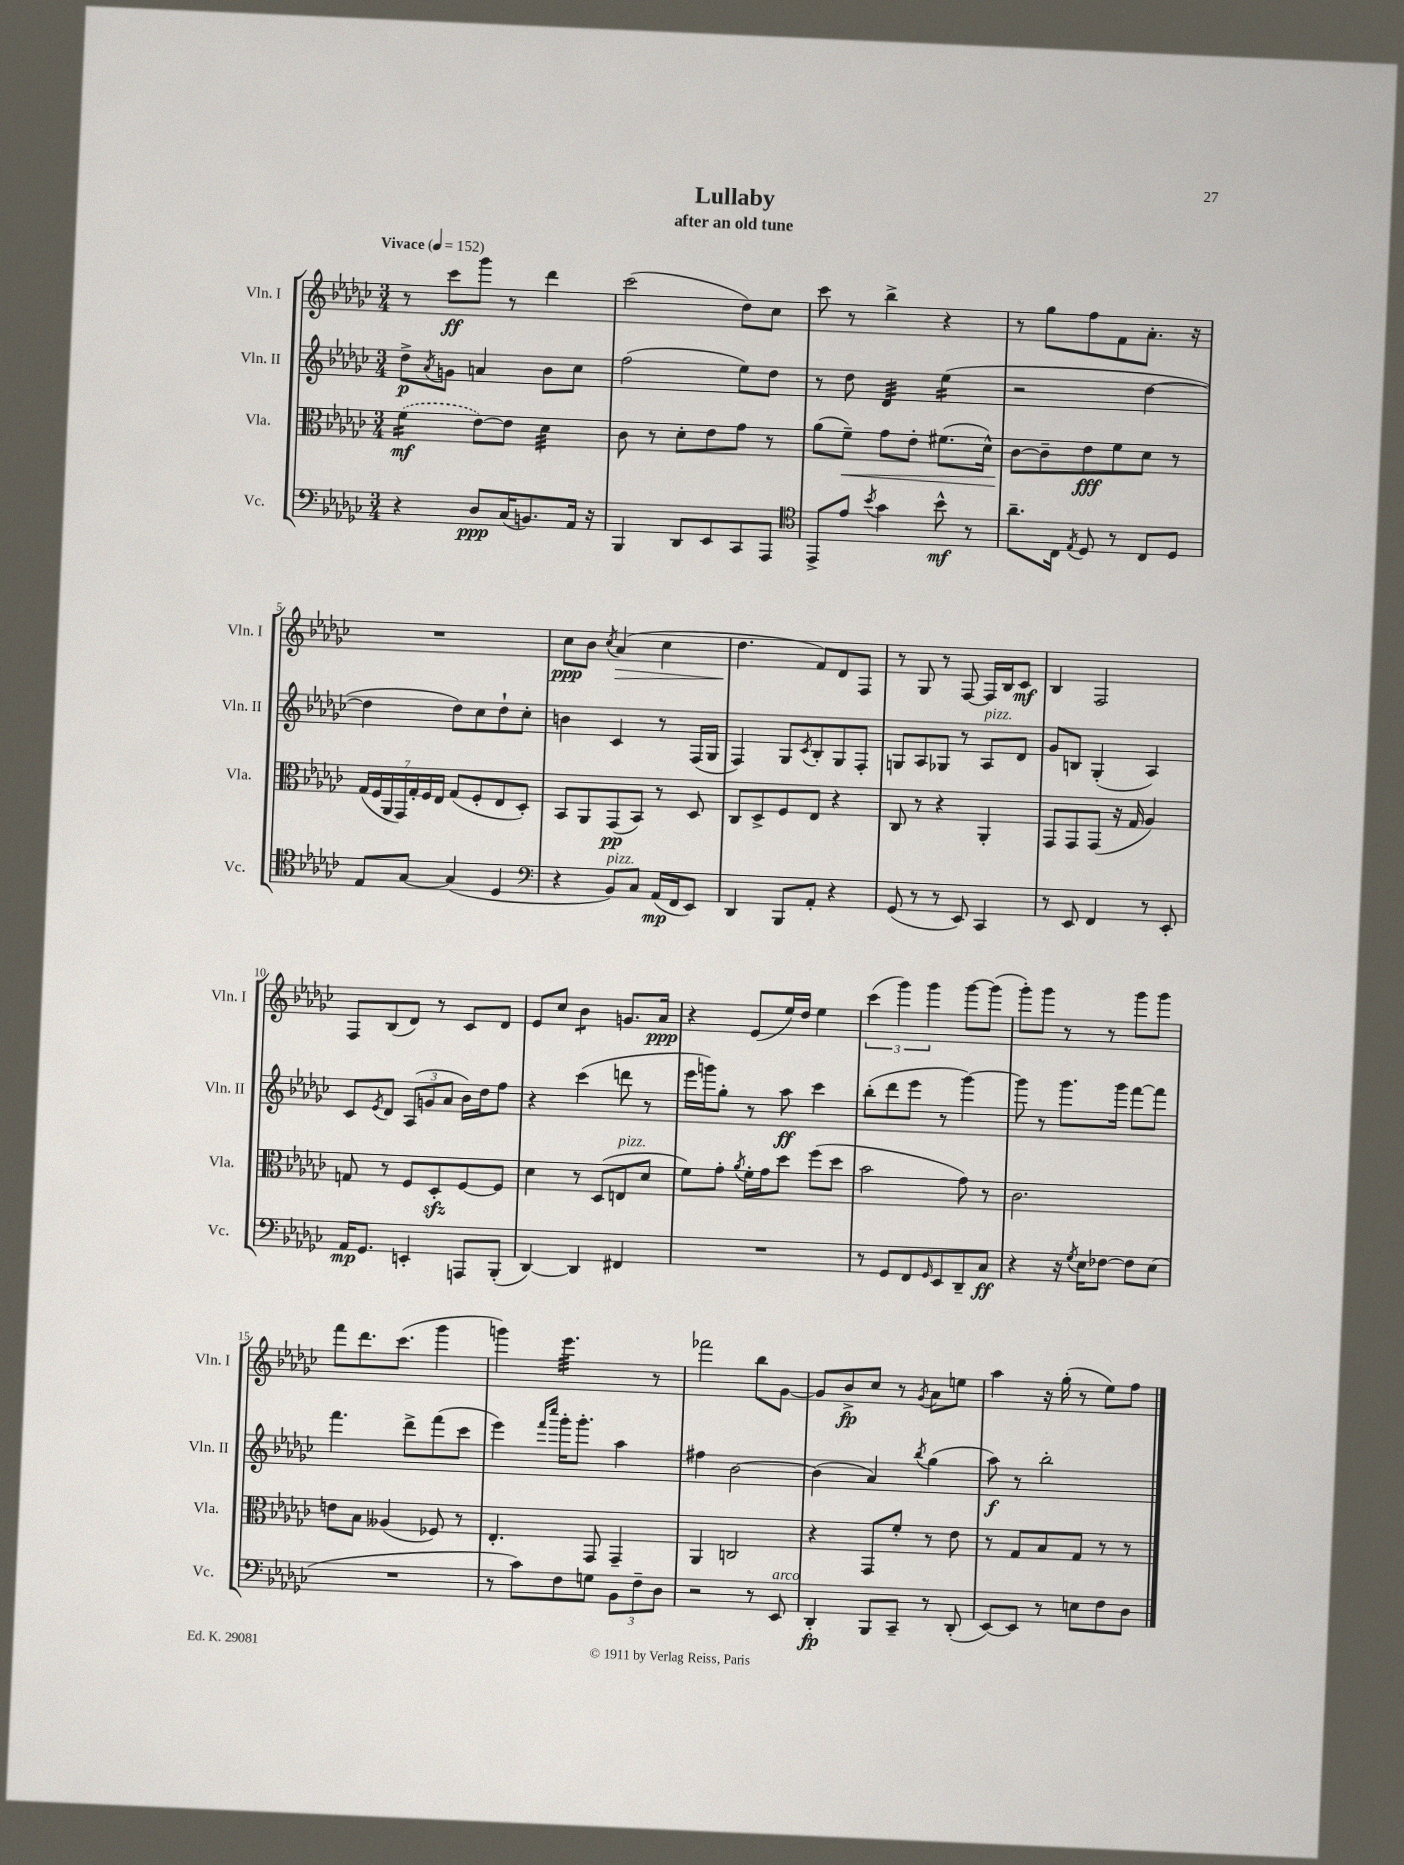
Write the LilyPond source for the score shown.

\header { title = "Lullaby" subtitle = "after an old tune" }
<<
\new StaffGroup <<
\new Staff = "s0" \with { instrumentName = "Vln. I" shortInstrumentName = "Vln. I" } {
    \clef treble \key ges \major \numericTimeSignature \time 3/4 \tempo "Vivace" 4 = 152
    r8 ces'''8\ff ges'''8 r8 des'''4 |
    ces'''2( des''8) ces''8 |
    ces'''8 r8 bes''4-> r4 |
    r8 ges''8 f''8 f'8 aes'8.-. r16 |
    R2. |
    ces''8\ppp bes'8 \acciaccatura { ces''8 } aes'4\>( ces''4 |
    des''4.\! f'8) des'8 f8 |
    r8 ges8 r8 f8~ f16 bes16 ces'8\mf |
    bes4 f2 |
    f8 bes8( des'8) r8 ces'8 des'8 |
    ees'8 ces''8 bes'4:8 g'8. aes'16\ppp |
    r4 ees'8( ees''16) des''16 ees''4 |
    \tuplet 3/2 { ces'''4( ges'''4) ges'''4 } ges'''8~ ges'''8( |
    ges'''8-.) ges'''8 r8 r8 ges'''8 ges'''8 |
    f'''8 des'''8. ces'''8.( ges'''4 |
    g'''4) ees'''4.:32 r8 |
    fes'''2 bes''8 ges'8~ |
    ges'8 bes'8->\fp ces''8 r8 \acciaccatura { ges'8 } aes'8 e''8 |
    aes''4 r16 ges''16-.( r8 ees''8) f''8 \bar "|." |
}
\new Staff = "s1" \with { instrumentName = "Vln. II" shortInstrumentName = "Vln. II" } {
    \clef treble \key ges \major \numericTimeSignature \time 3/4
    des''8->\p \acciaccatura { aes'8 } g'8 a'4 bes'8 ces''8 |
    f''2( ees''8) des''8 |
    r8 des''8 des'4:32 ees''4:16( |
    r2 des''4~ |
    des''4 des''8) ces''8 des''8-! ces''8-. |
    b'4 ces'4 r8 f16( ges16 |
    f4) ges8 \acciaccatura { ces'8 } bes8-. ges8 f8-. |
    g8 aes8 ges8 r8 aes8^\markup { \italic "pizz." } des'8 |
    ges'8 b8 ges4-.( aes4) |
    ces'8 \acciaccatura { ees'8 } des'8 \tuplet 3/2 { aes8( g'8 aes'8 } bes'16) des''16 f''8 |
    r4 ces'''4( d'''8 r8 |
    ees'''16 g'''16) ges''8-. r8 aes''8\ff ces'''4 |
    bes''8-.( des'''8 ees'''8 r8 ges'''4~) |
    ges'''8 r8 ges'''8. ges'''16 f'''8~ f'''8 |
    f'''4. des'''8-> f'''8( ces'''8 |
    ees'''4) \grace { f'''16 ces''''16 } ges'''16-. ges'''8.-. aes''4 |
    fis''4 bes'2~ |
    bes'4( aes'4) \acciaccatura { bes''8 } ges''4( |
    aes''8\f) r8 bes''2-. \bar "|." |
}
\new Staff = "s2" \with { instrumentName = "Vla." shortInstrumentName = "Vla." } {
    \clef alto \key ges \major \numericTimeSignature \time 3/4
    \once \slurDashed f'4:16\mf( ees'8~) ees'8 des'4:32 |
    ces'8 r8 des'8-. ees'8 ges'8 r8 |
    aes'8( f'8--\<) ges'8 ees'8-. fis'8.( des'16-^) |
    ces'8~\! ces'8-- ees'8\fff f'8 des'8 r8 |
    \tuplet 7/4 { ges16( f16 aes,16 ges,16) ges16-. f16 ees16 } ges8( f8-. ees8 des8-.) |
    bes,8 aes,8 ges,8\pp( bes,8) r8 des8 |
    ces8 des8-> f8 ees8 r4 |
    ces8 r8 r4 aes,4-. |
    ges,8 ges,8 ges,8( r16 ges16 aes4) |
    g8 r8 f8 des8-.\sfz f8~ f8 |
    des'4 r8 des8( e8^\markup { \italic "pizz." } des'8 |
    f'8) ges'8-. \acciaccatura { aes'8 } f'16-. ges'16 des''8 f''8( des''8 |
    bes'2 ges'8) r8 |
    ces'2. |
    e'8 bes8 aeses4( fes8) r8 |
    ees4.-. ges,8 ges,4-- |
    aes,4 c2 |
    r4 ges,8 f'8-. r8 ees'8 |
    r8 ges8 bes8 ges8 r8 r8 \bar "|." |
}
\new Staff = "s3" \with { instrumentName = "Vc." shortInstrumentName = "Vc." } {
    \clef bass \key ges \major \numericTimeSignature \time 3/4
    r4 des8\ppp ces16( b,8.) aes,16 r16 |
    bes,,4 des,8 ees,8 ces,8 aes,,8 |
    \clef tenor ees,8-> ees'8 \acciaccatura { bes'8 } ges'4 bes'8-^\mf r8 |
    aes'8.-- ces16 \acciaccatura { ees8 } des8 r8 ces8 des8 |
    ees8 ges8~ ges4( des4 |
    \clef bass r4 bes,8^\markup { \italic "pizz." }) ces8 aes,16\mp( f,16 ees,8) |
    des,4 bes,,8 aes,8-. r4 |
    ges,8( r8 r8 ees,8) ces,4 |
    r8 ees,8 f,4 r8 ees,8-. |
    aes,16\mp ges,8. e,4-. a,,8 bes,,8-.( |
    des,4~) des,4 fis,4 |
    R2. |
    r8 ges,8 f,8 \grace { ges,16 } ees,8 des,8-- ces8\ff |
    r4 r16 \acciaccatura { ges8 } ees16 fes8~ fes8 ees8( |
    R2. |
    r8 ces'8) f8 g8 \tuplet 3/2 { bes,8 f8-- des8 } |
    r2 r8 ees,8^\markup { \italic "arco" } |
    des,4-.\fp bes,,8 ces,8-- r8 des,8-.( |
    ees,8~) ees,8 r8 e8 f8 des8 \bar "|." |
}
>>
>>
